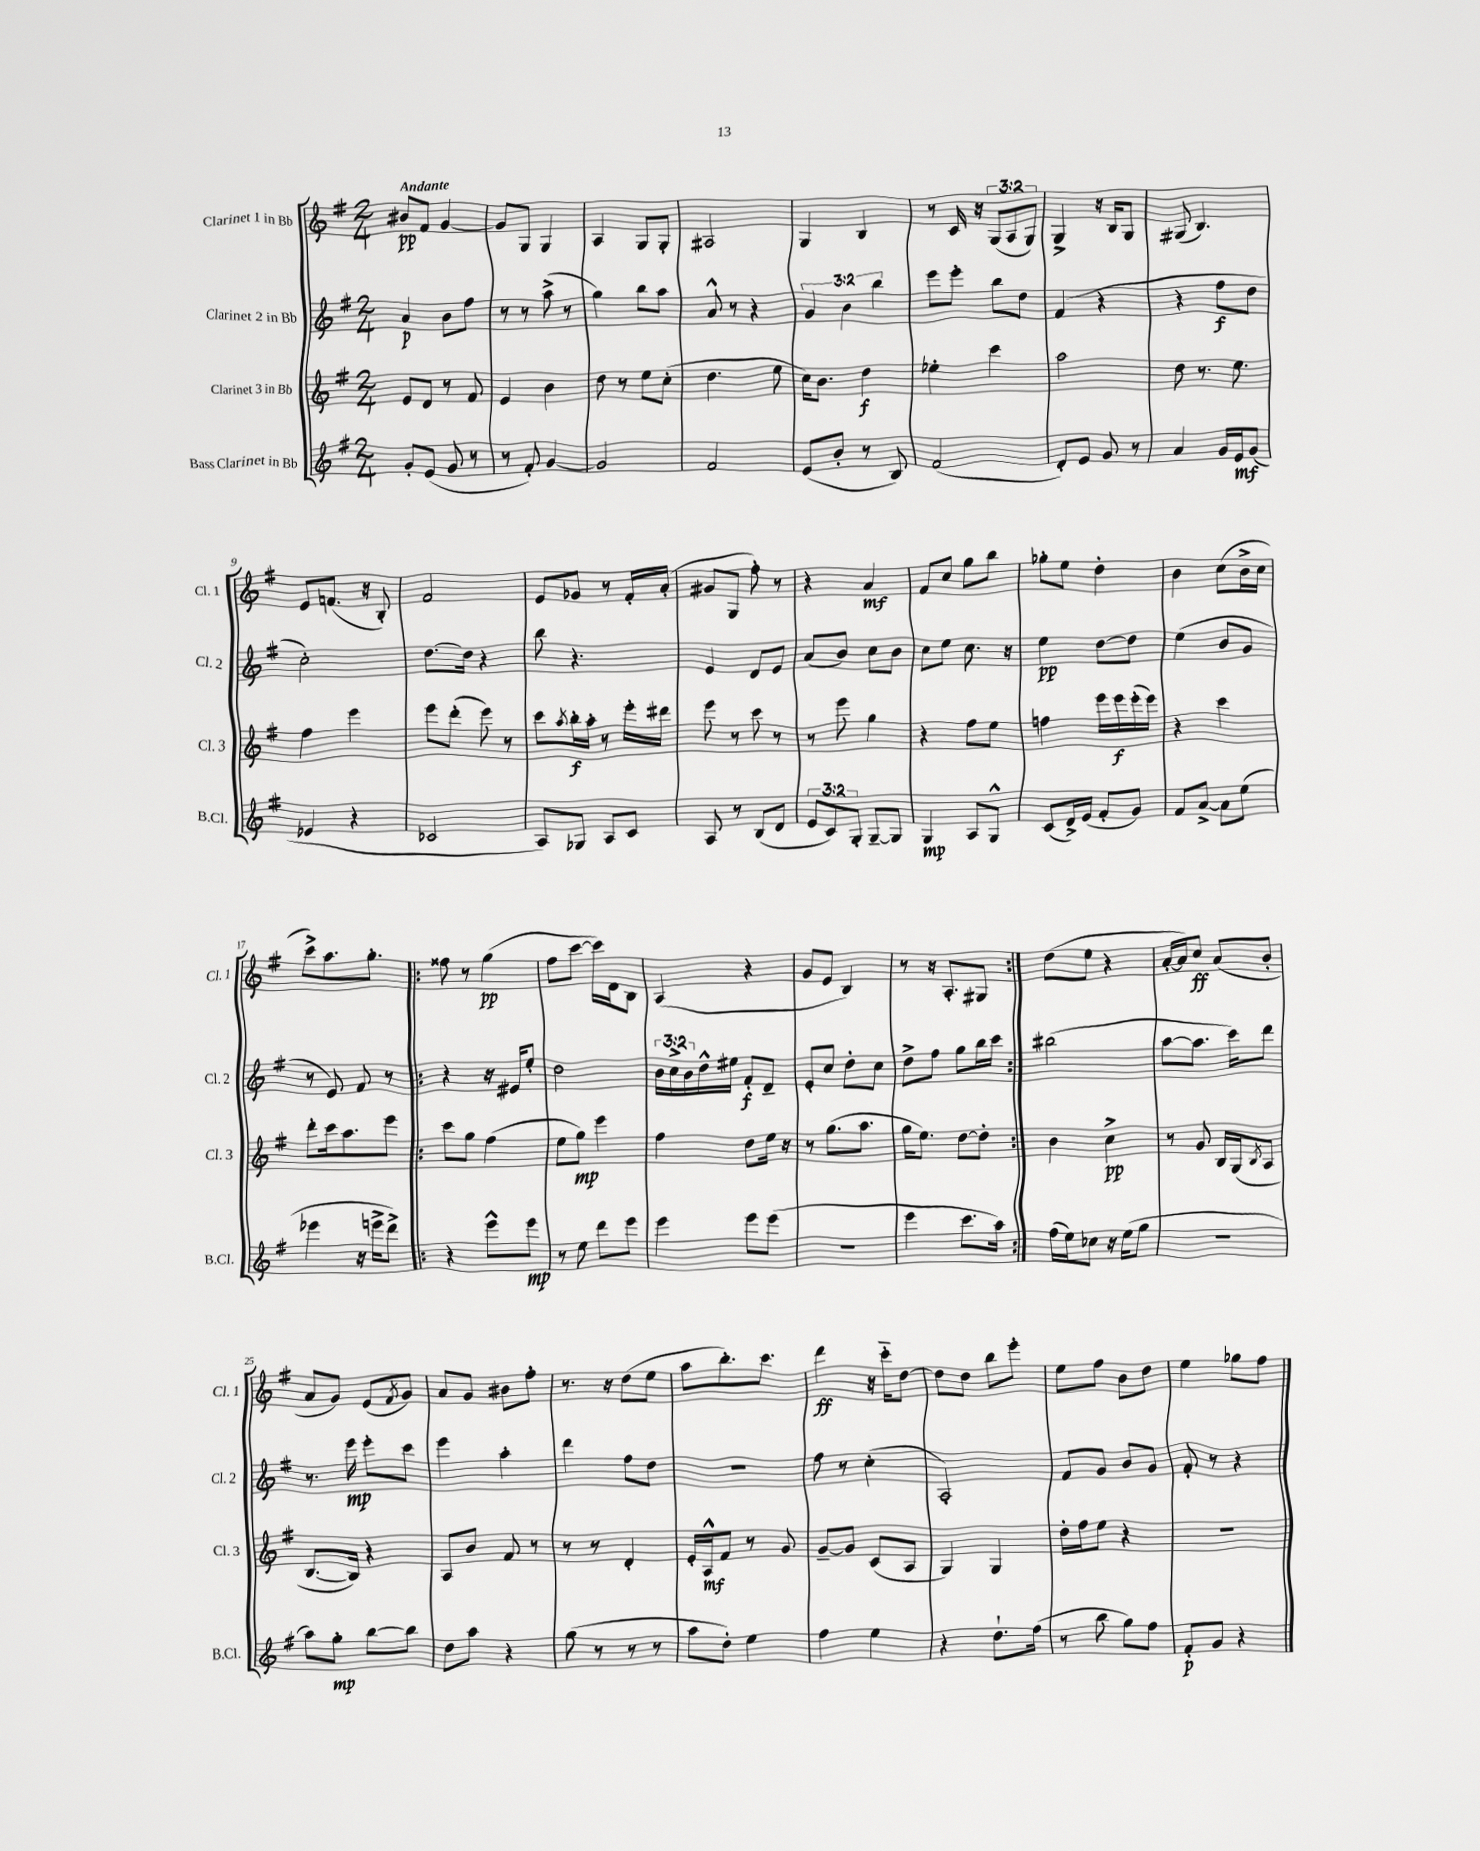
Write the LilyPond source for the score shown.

<<
\new StaffGroup <<
\new Staff = "s0" \with { instrumentName = "Clarinet 1 in Bb" shortInstrumentName = "Cl. 1" } {
    \clef treble \key g \major \numericTimeSignature \time 2/4 \override Staff.TupletNumber.text = #tuplet-number::calc-fraction-text \tempo "Andante"
    bis'8\pp fis'8 g'4~ |
    g'8 g8 g4 |
    a4 g8 g8-. |
    ais2 |
    g4 b4 |
    r8 c'16 r16 \tuplet 3/2 { g8( a8 g8) } |
    g4-> r16 b16 g8 |
    gis8( b4.) |
    e'8 f'8.( r16 b8-.) |
    fis'2 |
    e'8 ges'8 r8 fis'16-. a'16-.( |
    gis'8 g8 fis''8-.) r8 |
    r4 a'4\mf |
    fis'8 c''8 g''8 b''8 |
    ges''8-. e''8 d''4-. |
    b'4 c''8( b'16-> c''16 |
    c'''8->) a''8. g''8.-. |
    \repeat volta 2 { fisis''8 r8 g''4\pp( |
    fis''8 c'''8~ c'''16) d'16 b8 |
    a4( r4 |
    g'8 e'8 b4) |
    r8 r16 a8.-. gis8 | }
    d''8( e''8 r4 |
    a'16~-. a'16) c''8\ff a'8( b'8-. |
    a'8 g'8) e'8( \acciaccatura { fis'8 } g'8) |
    a'8 g'8 bis'8 fis''8-. |
    r8. r16 d''8( e''8 |
    a''8 b''8.-.) c'''8. |
    d'''4\ff r16 c'''16-_ d''8~ |
    d''8 d''8 b''8 e'''8-. |
    e''8 fis''8 b'8 d''8 |
    e''4 ges''8 fis''8 \bar "|." |
}
\new Staff = "s1" \with { instrumentName = "Clarinet 2 in Bb" shortInstrumentName = "Cl. 2" } {
    \clef treble \key g \major \numericTimeSignature \time 2/4 \override Staff.TupletNumber.text = #tuplet-number::calc-fraction-text
    a'4\p b'8 fis''8 |
    r8 r8 a''8->( r8 |
    g''4) b''8 a''8 |
    a'8-^ r8 r4 |
    \tuplet 3/2 { g'4 b'4 b''4 } |
    e'''8 e'''8-. b''8 d''8 |
    fis'4( r4 |
    r4 fis''8\f d''8 |
    c''2-.) |
    d''8.~ d''16 r4 |
    b''8 r4. |
    e'4 d'8 e'8 |
    a'8( b'8) c''8 b'8 |
    c''8 e''8 c''8. r16 |
    e''4\pp d''8~ d''8 |
    e''4( b'8 g'8 |
    r8 e'8) fis'8 r8 |
    \repeat volta 2 { r4 r16 eis'16 e''8-. |
    d''2 |
    \tuplet 3/2 { b'16 c''16-> b'16 } d''16-^ eis''16 fis'8-.\f d'8-- |
    e'8-. c''8 d''8-. c''8 |
    d''8-> fis''8 g''8 b''16 c'''16 | }
    bis''2( |
    a''8~ a''8. c'''16) d'''8 |
    r8. e'''16\mp e'''8-. c'''8 |
    e'''4 a''4-. |
    d'''4 fis''8 d''8 |
    r2 |
    fis''8 r8 c''4-.( |
    a2-.) |
    fis'8 g'8 b'8 g'8 |
    fis'8-. r8 r4 \bar "|." |
}
\new Staff = "s2" \with { instrumentName = "Clarinet 3 in Bb" shortInstrumentName = "Cl. 3" } {
    \clef treble \key g \major \numericTimeSignature \time 2/4
    e'8 d'8 r8 fis'8 |
    e'4 b'4 |
    d''8 r8 e''8 c''8-.( |
    d''4. e''8 |
    c''16) b'8. d''4\f |
    ees''4-. c'''4 |
    a''2 |
    d''8 r8. e''8. |
    fis''4 e'''4 |
    e'''8 d'''8-.( e'''8) r8 |
    c'''8 \acciaccatura { a''8 } b''16-.\f a''16-. r8 e'''16-. dis'''16 |
    e'''8 r8 c'''8 r8 |
    r8 e'''8 g''4 |
    r4 fis''8 e''8 |
    f''4 e'''16 e'''16\f e'''16-.( e'''16) |
    r4 c'''4 |
    d'''8-. c'''16 a''8. e'''8 |
    \repeat volta 2 { c'''8 g''8 fis''4( |
    e''8 g''8\mp) e'''4 |
    fis''4 d''8 e''16 r16 |
    r8 g''8.( a''8. |
    g''16 e''8.) d''8~ d''8-. | }
    b'4 c''4->\pp |
    r8 g'8 b16 g16( \acciaccatura { b8 } a8 |
    b8.~ b16) r4 |
    a8 b'8 fis'8 r8 |
    r8 r8 d'4-. |
    e'16-. a16-^\mf fis'8 r8 g'8 |
    g'8~-- g'8 c'8( a8 |
    g4) g4 |
    d''16-. fis''16 e''8 r4 |
    R2 \bar "|." |
}
\new Staff = "s3" \with { instrumentName = "Bass Clarinet in Bb" shortInstrumentName = "B.Cl." } {
    \clef treble \key g \major \numericTimeSignature \time 2/4 \override Staff.TupletNumber.text = #tuplet-number::calc-fraction-text
    g'8-. e'8( g'8 r8 |
    r8 fis'8-.) g'4~ |
    g'2 |
    fis'2 |
    e'8( b'8-. r8 b8) |
    fis'2( |
    d'8-.) e'8 g'8 r8 |
    a'4 g'16 e'16\mf g'8( |
    ees'4 r4 |
    ces'2 |
    a8) ges8 a8 c'8 |
    a8 r8 b8( d'8 |
    \tuplet 3/2 { e'8 c'8) g8-. } g8~-- g8 |
    g4\mp a8 g8-^ |
    c'8( d'16->) e'16( fis'8-. g'8) |
    fis'8 a'8~-> a'8 e''8( |
    ees'''4 r16 e'''16-> d'''8->) |
    \repeat volta 2 { r4 e'''8-^ e'''8\mp |
    r8 e''8 d'''8 e'''8 |
    e'''4 e'''8 e'''8( |
    r2 |
    e'''4 c'''8. a''16) | }
    fis''16( e''16) ces''8 r16 e''16( g''8 |
    R2 |
    a''8) g''8-.\mp b''8~ b''8 |
    d''8 a''8 r4 |
    g''8( r8 r8 r8 |
    a''8 d''8-.) e''4 |
    fis''4 e''4 |
    r4 d''8.-! fis''16( |
    r8 b''8 g''8) fis''8 |
    fis'8-.\p g'8 r4 \bar "|." |
}
>>
>>
